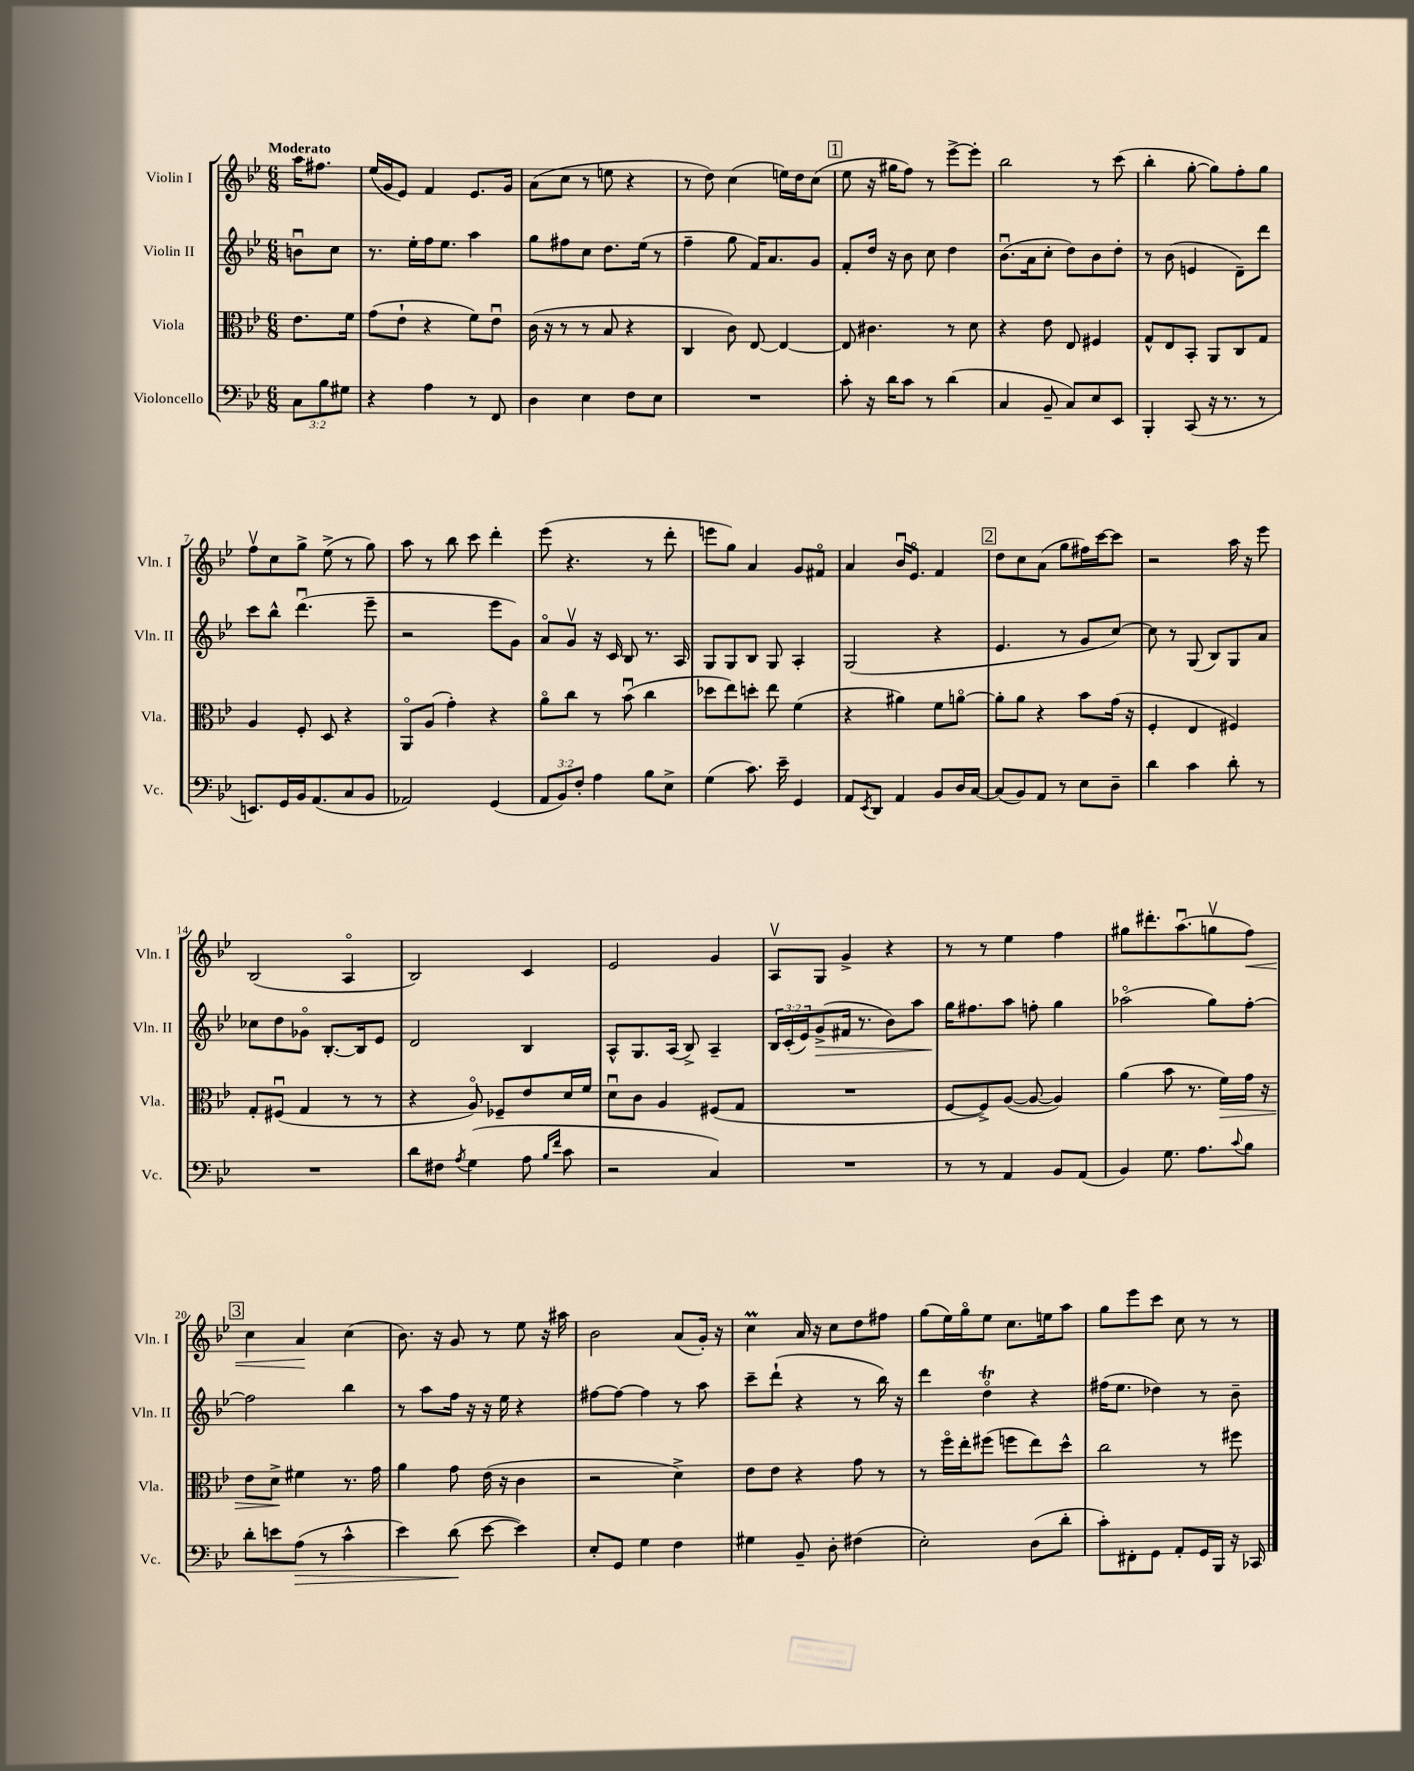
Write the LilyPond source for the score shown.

<<
\new StaffGroup <<
\new Staff = "s0" \with { instrumentName = "Violin I" shortInstrumentName = "Vln. I" } {
    \clef treble \key bes \major \numericTimeSignature \time 6/8 \partial 4 \tempo "Moderato"
    a''16 fis''8. |
    ees''16( g'16 ees'8) f'4 ees'8. g'16 |
    a'8( c''8 r8 e''8 r4 |
    r8 d''8) c''4( e''16) d''16 c''8( |
    \mark \markup { \box "1" } ees''8 r16 gis''16 f''8) r8 ees'''8~-> ees'''8-. |
    bes''2 r8 c'''8( |
    bes''4-. g''8~-. g''8) f''8-. g''8 |
    f''8\upbow c''8 g''8-> ees''8->( r8 g''8) |
    a''8 r8 bes''8 c'''8 d'''4-. |
    ees'''8( r4. r8 d'''8-. |
    e'''8 g''8) a'4 g'8 fis'8\flageolet |
    a'4 bes'16\downbow ees'8.\flageolet f'4 |
    \mark \markup { \box "2" } d''8 c''8 a'8( g''8 fis''16) c'''16~ c'''8 |
    r2 a''16 r16 ees'''8 |
    bes2( a4\flageolet |
    bes2) c'4 |
    ees'2 g'4 |
    a8\upbow g8 g'4-> r4 |
    r8 r8 ees''4 f''4 |
    gis''8 dis'''8.-. a''8.\downbow( g''8\upbow f''8\<) |
    \mark \markup { \box "3" } c''4 a'4\! c''4( |
    bes'8.) r16 g'8 r8 ees''8 r16 ais''16 |
    bes'2 a'8( g'16-.) r16 |
    c''4\prall a'16 r16 c''8 d''8 fis''8 |
    g''8( ees''16) g''16\flageolet ees''8 c''8. e''16 a''8 |
    g''8 ees'''8 c'''8 c''8 r8 r8 \bar "|." |
}
\new Staff = "s1" \with { instrumentName = "Violin II" shortInstrumentName = "Vln. II" } {
    \clef treble \key bes \major \numericTimeSignature \time 6/8 \override Staff.TupletNumber.text = #tuplet-number::calc-fraction-text \partial 4
    b'8\downbow c''8 |
    r8. ees''16-. f''16 ees''8. a''4 |
    g''8 fis''8 c''8 d''8. ees''16( r8 |
    f''4-- g''8 f'16) a'8. g'8 |
    \mark \markup { \box "1" } f'8-. d''16 r16 bes'8 c''8 d''4 |
    bes'8.\downbow( a'16 c''8-. d''8) bes'8 d''8-. |
    r8 bes'8( e'4 d'8--) d'''8 |
    c'''8 bes''8-^ d'''4.\downbow( ees'''8-- |
    r2 ees'''8 g'8) |
    a'8\flageolet g'8\upbow r16 c'16 bes8 r8. a16 |
    g8 g8 bes8 g8 a4-. |
    g2( r4 |
    \mark \markup { \box "2" } ees'4. r8 g'8 c''8~) |
    c''8 r8 g8( bes8) g8 a'8 |
    ces''8 d''8 ges'8\flageolet bes8.~-. bes16 ees'8 |
    d'2 bes4 |
    a8-^ g8. a16( bes8->) a4-- |
    \tuplet 3/2 { bes16 c'16-.( ees'16) } g'8->\>( fis'16 r8. bes'8) a''8 |
    g''16\! fis''8. a''8 f''8-. g''4 |
    aes''2\flageolet( g''8) f''8~-. |
    \mark \markup { \box "3" } f''2 bes''4 |
    r8 a''8 f''16 r16 r16 ees''16 r4 |
    fis''8~ fis''8~ fis''4 r8 a''8 |
    c'''8-- d'''8-!( r4 r8 bes''16) r16 |
    d'''4 d''4\flageolet\trill r4 |
    fis''16( ees''8. des''4) r8 bes'8-- \bar "|." |
}
\new Staff = "s2" \with { instrumentName = "Viola" shortInstrumentName = "Vla." } {
    \clef alto \key bes \major \numericTimeSignature \time 6/8 \partial 4
    ees'8. f'16 |
    g'8( ees'8-! r4 f'8) ees'8\downbow |
    c'16( r16 r8 r8 bes8 r4 |
    c4 c'8) ees8~ ees4~ |
    \mark \markup { \box "1" } ees8 cis'4. r8 d'8 |
    r4 ees'8 ees8 fis4 |
    g8-^ ees8 bes,8-. a,8 c8 g8 |
    a4 f8-. d8 r4 |
    a,8\flageolet a8( g'4-.) r4 |
    a'8\flageolet c''8 r8 bes'8\downbow( c''4 |
    des''8 ees''8) d''8-. ees''8 f'4( |
    r4 ais'4) f'8 a'8~\flageolet |
    \mark \markup { \box "2" } a'8-. a'8 r4 bes'8 g'16( r16 |
    f4-. ees4 fis4) |
    g8-. fis8\downbow( g4 r8 r8 |
    r4 a8\flageolet) fes8-- ees'8 d'16 f'16 |
    d'8\downbow c'8 a4 fis8( g8 |
    R2. |
    f8~ f8->) a8~( a8~ a4) |
    a'4( bes'8 r8. f'16\>) g'16 r16 |
    \mark \markup { \box "3" } ees'8 d'8->\! fis'4 r8. g'16 |
    a'4 g'8 ees'16( r16 c'4 |
    r2 d'4->) |
    ees'8 ees'8 r4 g'8 r8 |
    r8 f''16\flageolet ees''16-. fis''8( f''8 ees''8) d''8-^ |
    c''2 r8 fis''8 \bar "|." |
}
\new Staff = "s3" \with { instrumentName = "Violoncello" shortInstrumentName = "Vc." } {
    \clef bass \key bes \major \numericTimeSignature \time 6/8 \override Staff.TupletNumber.text = #tuplet-number::calc-fraction-text \partial 4
    \tuplet 3/2 { c8 bes8 gis8 } |
    r4 a4 r8 f,8 |
    d4 ees4 f8 ees8 |
    R2. |
    \mark \markup { \box "1" } c'8-. r16 d'16 c'8 r8 d'4( |
    c4 bes,8-- c8) ees8 ees,8 |
    bes,,4-. c,8( r16 r8. r8 |
    e,8.) g,16 bes,16 a,8.( c8 bes,8 |
    aes,2) g,4( |
    \tuplet 3/2 { a,8 bes,8) f8-. } a4 bes8 ees8-> |
    g4( c'8.) ees'16-- g,4 |
    a,8 \acciaccatura { ees,8 } d,8 a,4 bes,8 d16 c16~ |
    \mark \markup { \box "2" } c8( bes,8) a,8 r8 ees8 d8-- |
    d'4 c'4 d'8-. r8 |
    R2. |
    d'8 fis8 \acciaccatura { a8 } g4( a8 \grace { bes16 f'16 } c'8 |
    r2 c4) |
    R2. |
    r8 r8 a,4 bes,8 a,8( |
    bes,4) g8. a8. \appoggiatura { c'8 } bes8 |
    \mark \markup { \box "3" } d'8-. e'8 a8\>( r8 c'4-^ |
    ees'4) d'8\!( ees'8~ ees'4) |
    ees8-. g,8 g4 f4 |
    gis4 bes,8-- d8-. fis4( |
    ees2-.) d8( d'8-. |
    c'8-.) fis,8-. g,8 a,8-. g,16 bes,,16 r16 ces,16 \bar "|." |
}
>>
>>
